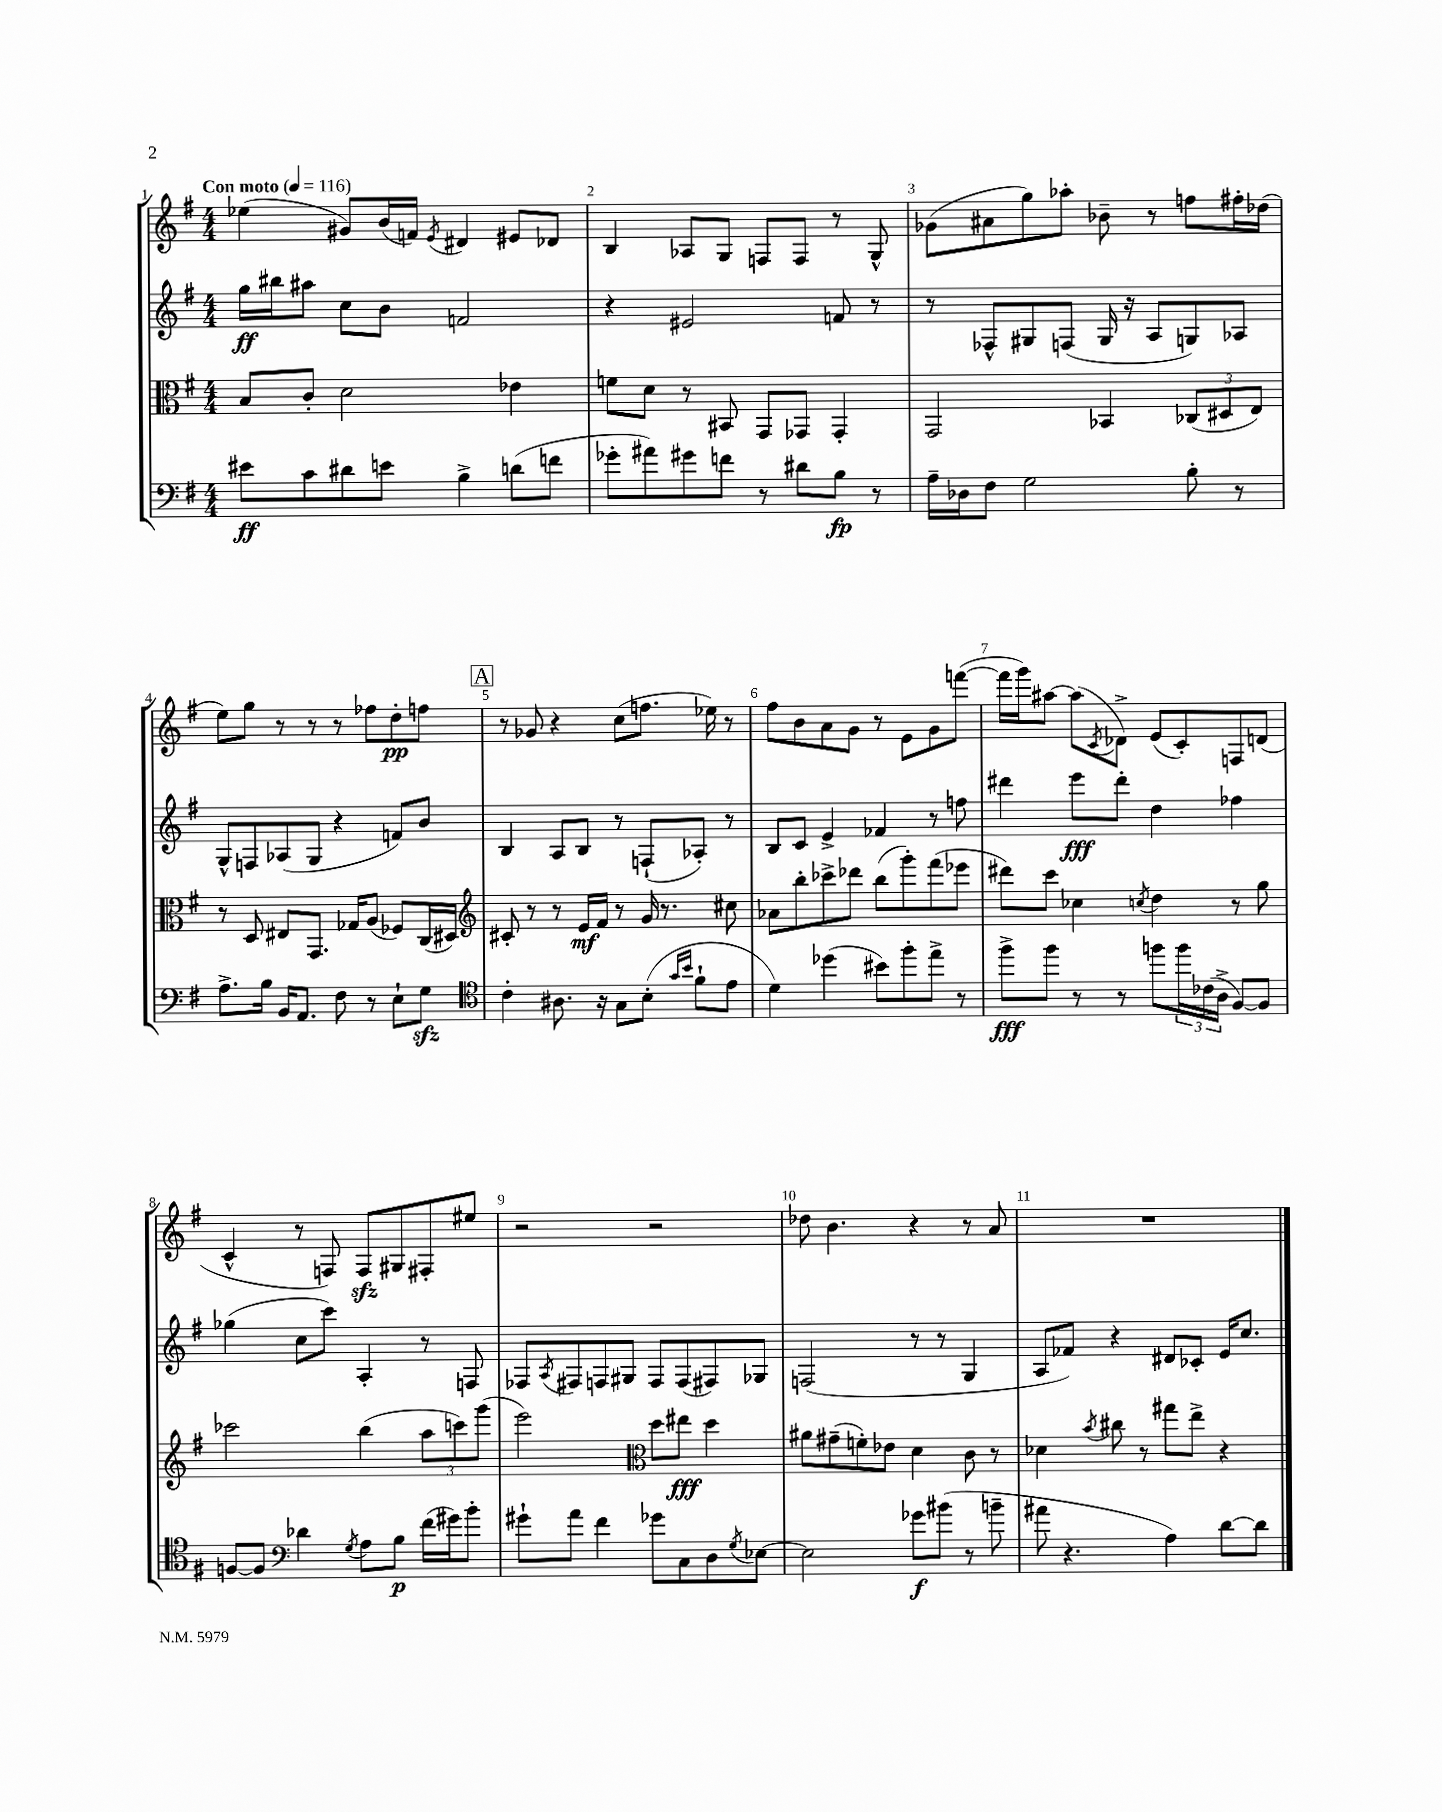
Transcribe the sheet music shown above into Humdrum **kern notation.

**kern	**dynam	**kern	**dynam	**kern	**dynam	**kern	**dynam
*part4	*part4	*part3	*part3	*part2	*part2	*part1	*part1
*staff4	*staff4	*staff3	*staff3	*staff2	*staff2	*staff1	*staff1
*clefF4	*	*clefC3	*	*clefG2	*	*clefG2	*
*k[f#]	*	*k[f#]	*	*k[f#]	*	*k[f#]	*
*M4/4	*	*M4/4	*	*M4/4	*	*M4/4	*
*MM116	*	*MM116	*	*MM116	*	*MM116	*
=1	=1	=1	=1	=1	=1	=1	=1
!	!	!	!	!	!	!LO:TX:a:B:t=Con moto	!
8e#X\L	ff	8B/L	.	16gg\LL	ff	(4ee-X\	.
.	.	.	.	16bb#X\J	.	.	.
8c\	.	8c'/J	.	8aa#X\J	.	.	.
8d#X\	.	2d\	.	8cc\L	.	8g#X/L)	.
8en\J	.	.	.	8b\J	.	(16b/L	.
.	.	.	.	.	.	16fn/JJ)	.
.	.	.	.	.	.	8qe/	.
4B^\	.	.	.	2fn/	.	4d#X/	.
(8dn\L	.	4e-X\	.	.	.	8e#X/L	.
8fn\J	.	.	.	.	.	8d-X/J	.
=2	=2	=2	=2	=2	=2	=2	=2
8g-X'\L	.	8fn\L	.	4r	.	4B/	.
8a#X\)	.	8d\J	.	.	.	.	.
8g#X\	.	8r	.	2e#X/	.	8A-X/L	.
8fn\J	.	8BB#X/	.	.	.	8G/J	.
8r	.	8GG/L	.	.	.	8Fn/L	.
8d#X\L	.	8GG-X/J	.	.	.	8F/J	.
8B\J	fp	4GG-'/	.	8fn/	.	8r	.
8r	.	.	.	8r	.	8G^^/	.
=3	=3	=3	=3	=3	=3	=3	=3
16A~\LL	.	2GG/	.	8r	.	(8g-X\L	.
16D-X\J	.	.	.	.	.	.	.
8F#\J	.	.	.	8F-X^^/L	.	8a#X\	.
2G\	.	.	.	8G#X/	.	8gg\)	.
.	.	.	.	(8Fn/J	.	8aa-X'\J	.
.	.	4BB-X/	.	16G#/	.	8b-X~\	.
.	.	.	.	16r	.	.	.
.	.	.	.	8A/L	.	8r	.
8B'\	.	(12C-X/L	.	8Gn/)	.	8ffn\L	.
.	.	12D#X/	.	.	.	.	.
8r	.	.	.	8A-X/J	.	16ff#X'\L	.
.	.	12E/J)	.	.	.	.	.
.	.	.	.	.	.	(16dd-X\JJ	.
!!LO:LB:g=z
=4	=4	=4	=4	=4	=4	=4	=4
8.A^\L	.	8r	.	8G^^/L	.	8ee\L)	.
.	.	8D/	.	8Fn/	.	8gg\J	.
16B\Jk	.	.	.	.	.	.	.
16BB/KL	.	8E#X/L	.	(8A-X/	.	8r	.
8.AA/J	.	.	.	.	.	.	.
.	.	8.GG/J	.	8G/J	.	8r	.
8F#\	.	.	.	4r	.	8r	.
.	.	16G-X/KL	.	.	.	.	.
8r	.	(8A/J	.	.	.	8ff-X\L	.
8E`\L	.	8F-X/L)	.	8fn/L)	.	8dd'\	pp
8Gzz\J	.	(16C/L	.	8b/J	.	8ffn\J	.
.	.	16D#X/JJ)	.	.	.	.	.
!!LO:REH:place=s1:t=A
=5	=5	=5	=5	=5	=5	=5	=5
*clefC4	*	*clefG2	*	*	*	*	*
4c'\	.	8c#X'/	.	4B/	.	8r	.
.	.	8r	.	.	.	8g-X/	.
8.A#X\	.	8r	.	8A/L	.	4r	.
.	.	16e/LL	mf	8B/J	.	.	.
16r	.	16f#/JJ	.	.	.	.	.
8G\L	.	8r	.	8r	.	(8cc\L	.
(8B'\J	.	16g/	.	(8Fn`/L	.	8.ffn\J	.
.	.	8.r	.	.	.	.	.
16qqg/LL	.	.	.	.	.	.	.
16qqb/JJ	.	.	.	.	.	.	.
8f#`\L	.	.	.	8A-X'/J)	.	.	.
.	.	.	.	.	.	16ee-X\)	.
8e\J	.	8cc#X\	.	8r	.	8r	.
=6	=6	=6	=6	=6	=6	=6	=6
4d\)	.	8a-X\L	.	8B/L	.	8ff#\L	.
.	.	8bb'\	.	8c/J	.	8b\	.
(4dd-X\	.	8ccc-X^\	.	4e^/	.	8a\	.
.	.	8ddd-X\J	.	.	.	8g\J	.
8b#X\L)	.	(8bb\L	.	4f-X/	.	8r	.
8ff#'\	.	8ggg'\)	.	.	.	8e\L	.
8ee^\J	.	(8fff#\	.	8r	.	8g\	.
8r	.	8eee-X\J	.	8ffn\	.	([8fffn\J	.
=7	=7	=7	=7	=7	=7	=7	=7
8ff#^\L	fff	8ddd#X\L)	.	4ddd#X\	.	16fff\LL]	.
.	.	.	.	.	.	16ggg\J)	.
8ff#\J	.	8ccc\J	.	.	.	[8aa#X\J	.
8r	.	4cc-X\	.	8eee\L	fff	(8aa#\L]	.
.	.	.	.	.	.	8qc/	.
8r	.	.	.	8ddd#'\J	.	8d-X^\J)	.
.	.	8qccn/	.	.	.	.	.
8ffn\L	.	4dd\	.	4dd\	.	(8e/L	.
24ff\L	.	.	.	.	.	8c'/)	.
(24c-X\	.	.	.	.	.	.	.
24A^\JJ	.	.	.	.	.	.	.
[8F#/L)	.	8r	.	4ff-X\	.	8Fn/	.
8F#/J]	.	8gg\	.	.	.	(8dn/J	.
!!LO:LB:g=z
=8	=8	=8	=8	=8	=8	=8	=8
[8Fn/L	.	2ccc-X\	.	(4gg-X\	.	4c^^/	.
8F/J]	.	.	.	.	.	.	.
*clefF4	*	*	*	*	*	*	*
4d-X\	.	.	.	8cc\L	.	8r	.
.	.	.	.	8ccc\J)	.	8Fn/)	.
8qG/	.	.	.	.	.	.	.
8A\L	.	(4bb\	.	4A'/	.	8Fzz/L	.
8B\J	p	.	.	.	.	8G#X/	.
(16f#\LL	.	12aa\L	.	8r	.	8F#X'/	.
16g#X\J)	.	.	.	.	.	.	.
.	.	12cccn\)	.	.	.	.	.
8b'\J	.	.	.	8Fn/	.	8ee#X/J	.
.	.	(12ggg\J	.	.	.	.	.
=9	=9	=9	=9	=9	=9	=9	=9
8g#X`\L	.	2eee\)	.	8F-X/L	.	2r	.
.	.	.	.	8qA/	.	.	.
8a\J	.	.	.	8F#X/	.	.	.
4f#\	.	.	.	8Fn/	.	.	.
.	.	.	.	8G#X/J	.	.	.
*	*	*clefC3	*	*	*	*	*
8g-X\L	.	8dd\L	.	8F/L	.	2r	.
8C\	.	8ee#X\J	fff	(8F/	.	.	.
8D\	.	4dd\	.	8F#X/)	.	.	.
8qG/	.	.	.	.	.	.	.
[8E-X\J	.	.	.	8G-X/J	.	.	.
=10	=10	=10	=10	=10	=10	=10	=10
2E-\]	.	8a#X\L	.	(2Fn/	.	8dd-X\	.
.	.	(8g#X~\	.	.	.	4.b\	.
.	.	8fn'\)	.	.	.	.	.
.	.	8e-X\J	.	.	.	.	.
8g-X\L	f	4d\	.	8r	.	4r	.
(8b#X\J	.	.	.	8r	.	.	.
8r	.	8c\	.	4G/	.	8r	.
8bn~\	.	8r	.	.	.	8a/	.
=11	=11	=11	=11	=11	=11	=11	=11
8a#X\	.	4d-X\	.	8A/L	.	1r	.
4.r	.	.	.	8f-X/J)	.	.	.
.	.	8qb/	.	.	.	.	.
.	.	8cc#X\	.	4r	.	.	.
.	.	8r	.	.	.	.	.
4A\)	.	8gg#X\L	.	8d#X/L	.	.	.
.	.	8ee^\J	.	8c-X'/J	.	.	.
[8d\L	.	4r	.	16e/KL	.	.	.
.	.	.	.	8.cc/J	.	.	.
8d\J]	.	.	.	.	.	.	.
==	==	==	==	==	==	==	==
*-	*-	*-	*-	*-	*-	*-	*-
